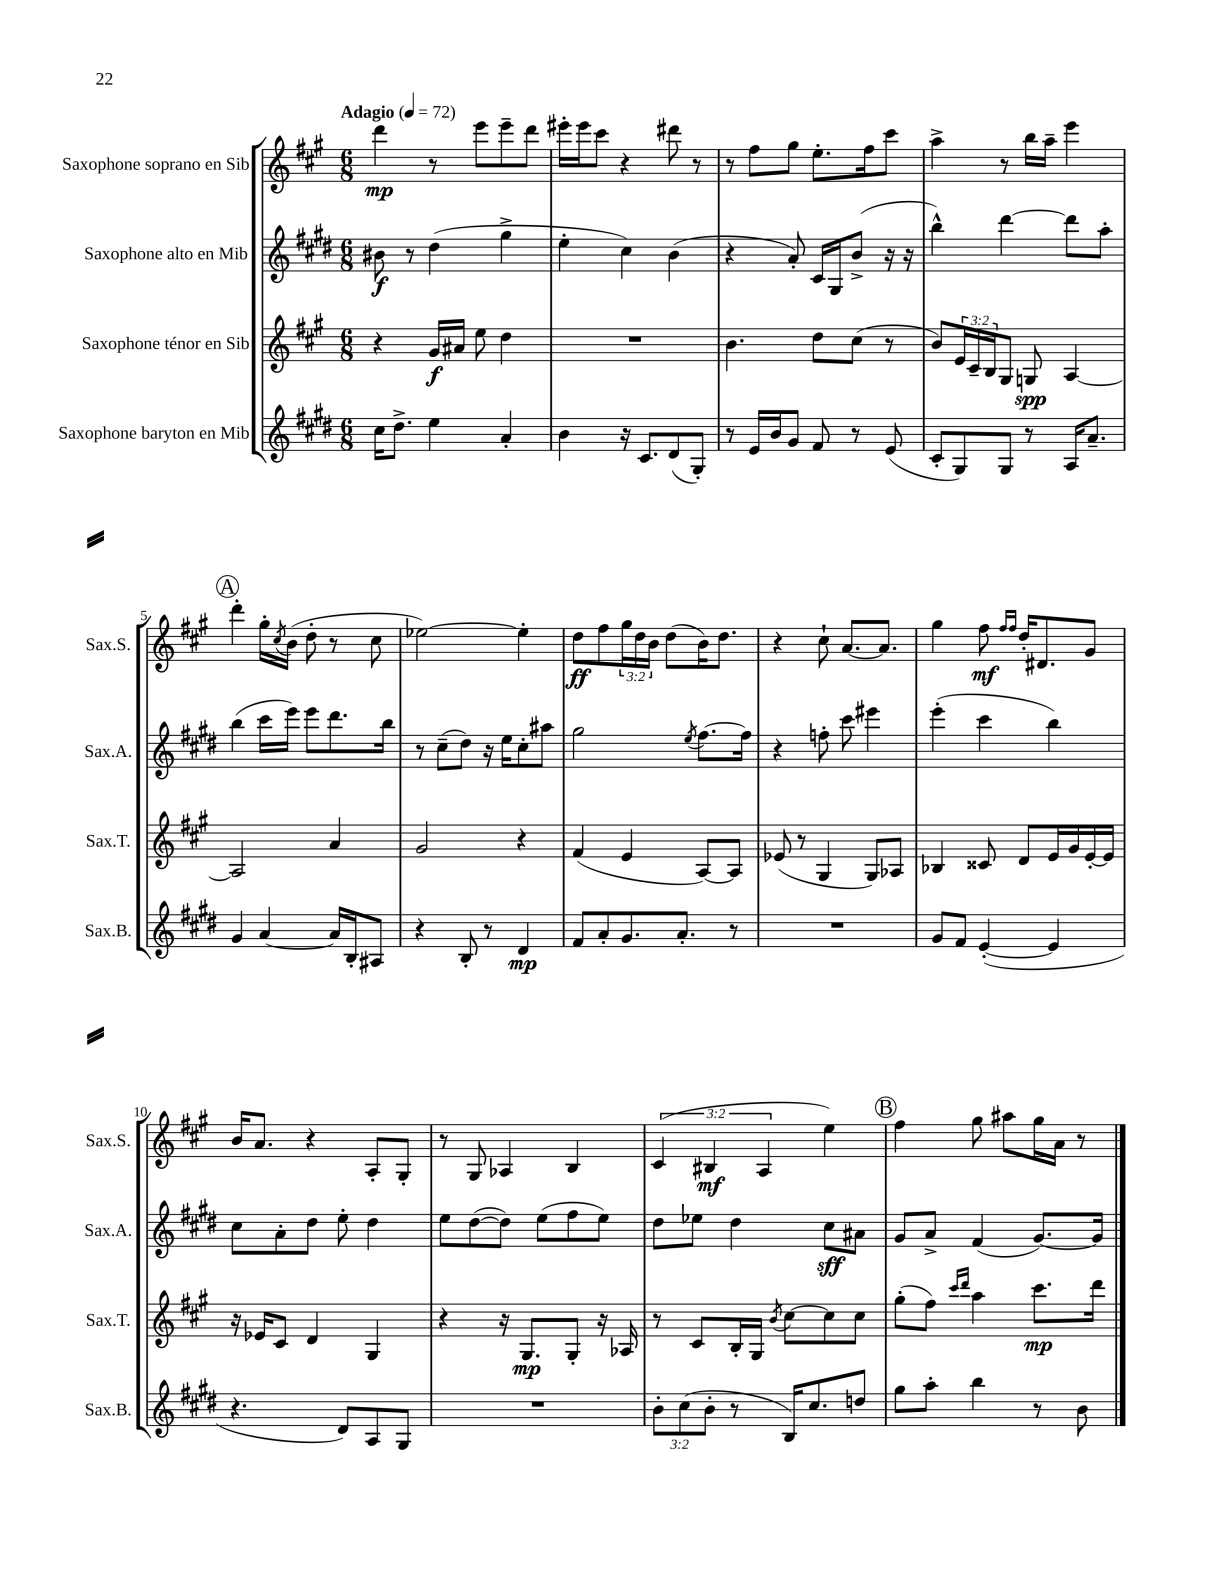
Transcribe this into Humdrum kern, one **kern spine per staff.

**kern	**kern	**kern	**kern
*staff4	*staff3	*staff2	*staff1
*clefG2	*clefG2	*clefG2	*clefG2
*k[f#c#g#d#]	*k[f#c#g#]	*k[f#c#g#d#]	*k[f#c#g#]
*M6/8	*M6/8	*M6/8	*M6/8
*MM72	*MM72	*MM72	*MM72
16cc#\LK	4r	8b#\	4ddd\
8.dd#^\J	.	.	.
.	.	8r	.
4ee\	16g#/LL	(4dd#\	8r
.	16a#/JJ	.	.
.	8ee\	.	8eee\L
4a'/	4dd\	4gg#^\	8eee~\
.	.	.	8ddd\J
=	=	=	=
4b\	2.r	4ee'\	16eee#'\LL
.	.	.	16eee#\J
.	.	.	8ccc#\J
16r	.	4cc#\)	4r
8.c#/L	.	.	.
(8d#/	.	(4b\	8ddd#\
8G#'/J)	.	.	8r
=	=	=	=
8r	4.b\	4r	8r
16e/LL	.	.	8ff#\L
16b/J	.	.	.
8g#/J	.	8a'/)	8gg#\J
8f#/	8dd\L	16c#/LL	8.ee'\L
.	.	16G#/J	.
8r	(8cc#\J	(8b^/J	.
.	.	.	16ff#\k
(8e/	8r	16r	8ccc#\J
.	.	16r	.
=	=	=	=
8c#'/L	8b/L)	4bb^^\)	4aa^\
8G#/)	24e/L	.	.
.	24c#~/	.	.
.	24B/J	.	.
8G#/J	8G#/J	[4ddd#\	8r
8r	8G/	.	16bb\LL
.	.	.	16aa~\JJ
16A/LK	[4A/	8ddd#\]L	4eee\
8.a~/J	.	.	.
.	.	8aa'\J	.
=	=	=	=
4g#/	2A/]	(4bb\	4ddd'\
[4a/	.	16ccc#\LL	16gg#'\LL
.	.	.	8qcc#/
.	.	16eee\JJ)	(16b\JJ
.	.	8eee\L	8dd'\
16a/]LL	4a/	8.ddd#\	8r
16B'/J	.	.	.
8A#/J	.	.	8cc#\
.	.	16bb\Jk	.
=	=	=	=
4r	2g#/	8r	[2ee-\)
.	.	(8cc#~\L	.
8B'/	.	8dd#\J)	.
8r	.	16r	.
.	.	16ee\LK	.
4d#/	4r	8cc#'\	4ee-'\]
.	.	8aa#\J	.
=	=	=	=
8f#/L	(4f#/	2gg#\	8dd\L
8a'/	.	.	8ff#\
8.g#/	4e/	.	24gg#\L
.	.	.	24dd\
.	.	.	24b\JJ
.	.	.	(8dd\L
8.a'/J	.	.	.
.	.	8qee/	.
.	[8A/L)	[8.ff#\L	16b\K)
.	.	.	8.dd\J
8r	8A/]J	.	.
.	.	16ff#\]Jk	.
=	=	=	=
2.r	(8e-/	4r	4r
.	8r	.	.
.	4G#/	8ff'\	8cc#`\
.	.	8ccc#\	[8.a/L
.	8G#/L)	4eee#\	.
.	.	.	8.a/]J
.	8A-/J	.	.
=	=	=	=
8g#/L	4B-/	(4eee'\	4gg#\
8f#/J	.	.	.
([4e'/	8c##/	4ccc#\	8ff#\
.	.	.	16qqff#/LL
.	.	.	16qqff#/JJ
.	8d/L	.	16dd'/LK
.	.	.	8.d#/
4e/]	16e/L	4bb\)	.
.	16g#/	.	.
.	[16e'/	.	8g#/J
.	16e/]JJ	.	.
=	=	=	=
4.r	16r	8cc#\L	16b/LK
.	16e-/LK	.	8.a/J
.	8c#/J	8a'\	.
.	4d/	8dd#\J	4r
8d#/L)	.	8ee'\	.
8A/	4G#/	4dd#\	8A'/L
8G#/J	.	.	8G#'/J
=	=	=	=
2.r	4r	8ee\L	8r
.	.	([8dd#\	8G#/
.	16r	8dd#\]J)	4A-/
.	8.G#/L	.	.
.	.	(8ee\L	.
.	8G#'/J	8ff#\	4B/
.	16r	8ee\J)	.
.	16A-/	.	.
=	=	=	=
12b'\L	8r	8dd#\L	(6c#/
(12cc#\	.	.	.
.	8c#/L	8ee-\J	.
12b'\J	.	.	6B#/
8r	16B'/L	4dd#\	.
.	16G#/JJ	.	.
.	.	.	6A/
.	8qb/	.	.
16B/LK)	[8cc#\L	.	.
8.cc#/	.	.	.
.	8cc#\]	8cc#\L	4ee\)
8dd/J	8cc#\J	8a#\J	.
=	=	=	=
8gg#\L	(8gg#'\L	8g#/L	4ff#\
8aa'\J	8ff#\J)	8a^/J	.
.	16qqccc#/LL	.	.
.	16qqddd/JJ	.	.
4bb\	4aa\	(4f#/	8gg#\
.	.	.	8aa#\L
8r	8.ccc#\L	[8.g#/L)	16gg#\L
.	.	.	16a\JJ
8b\	.	.	8r
.	16ddd\Jk	16g#/]Jk	.
==	==	==	==
*-	*-	*-	*-
